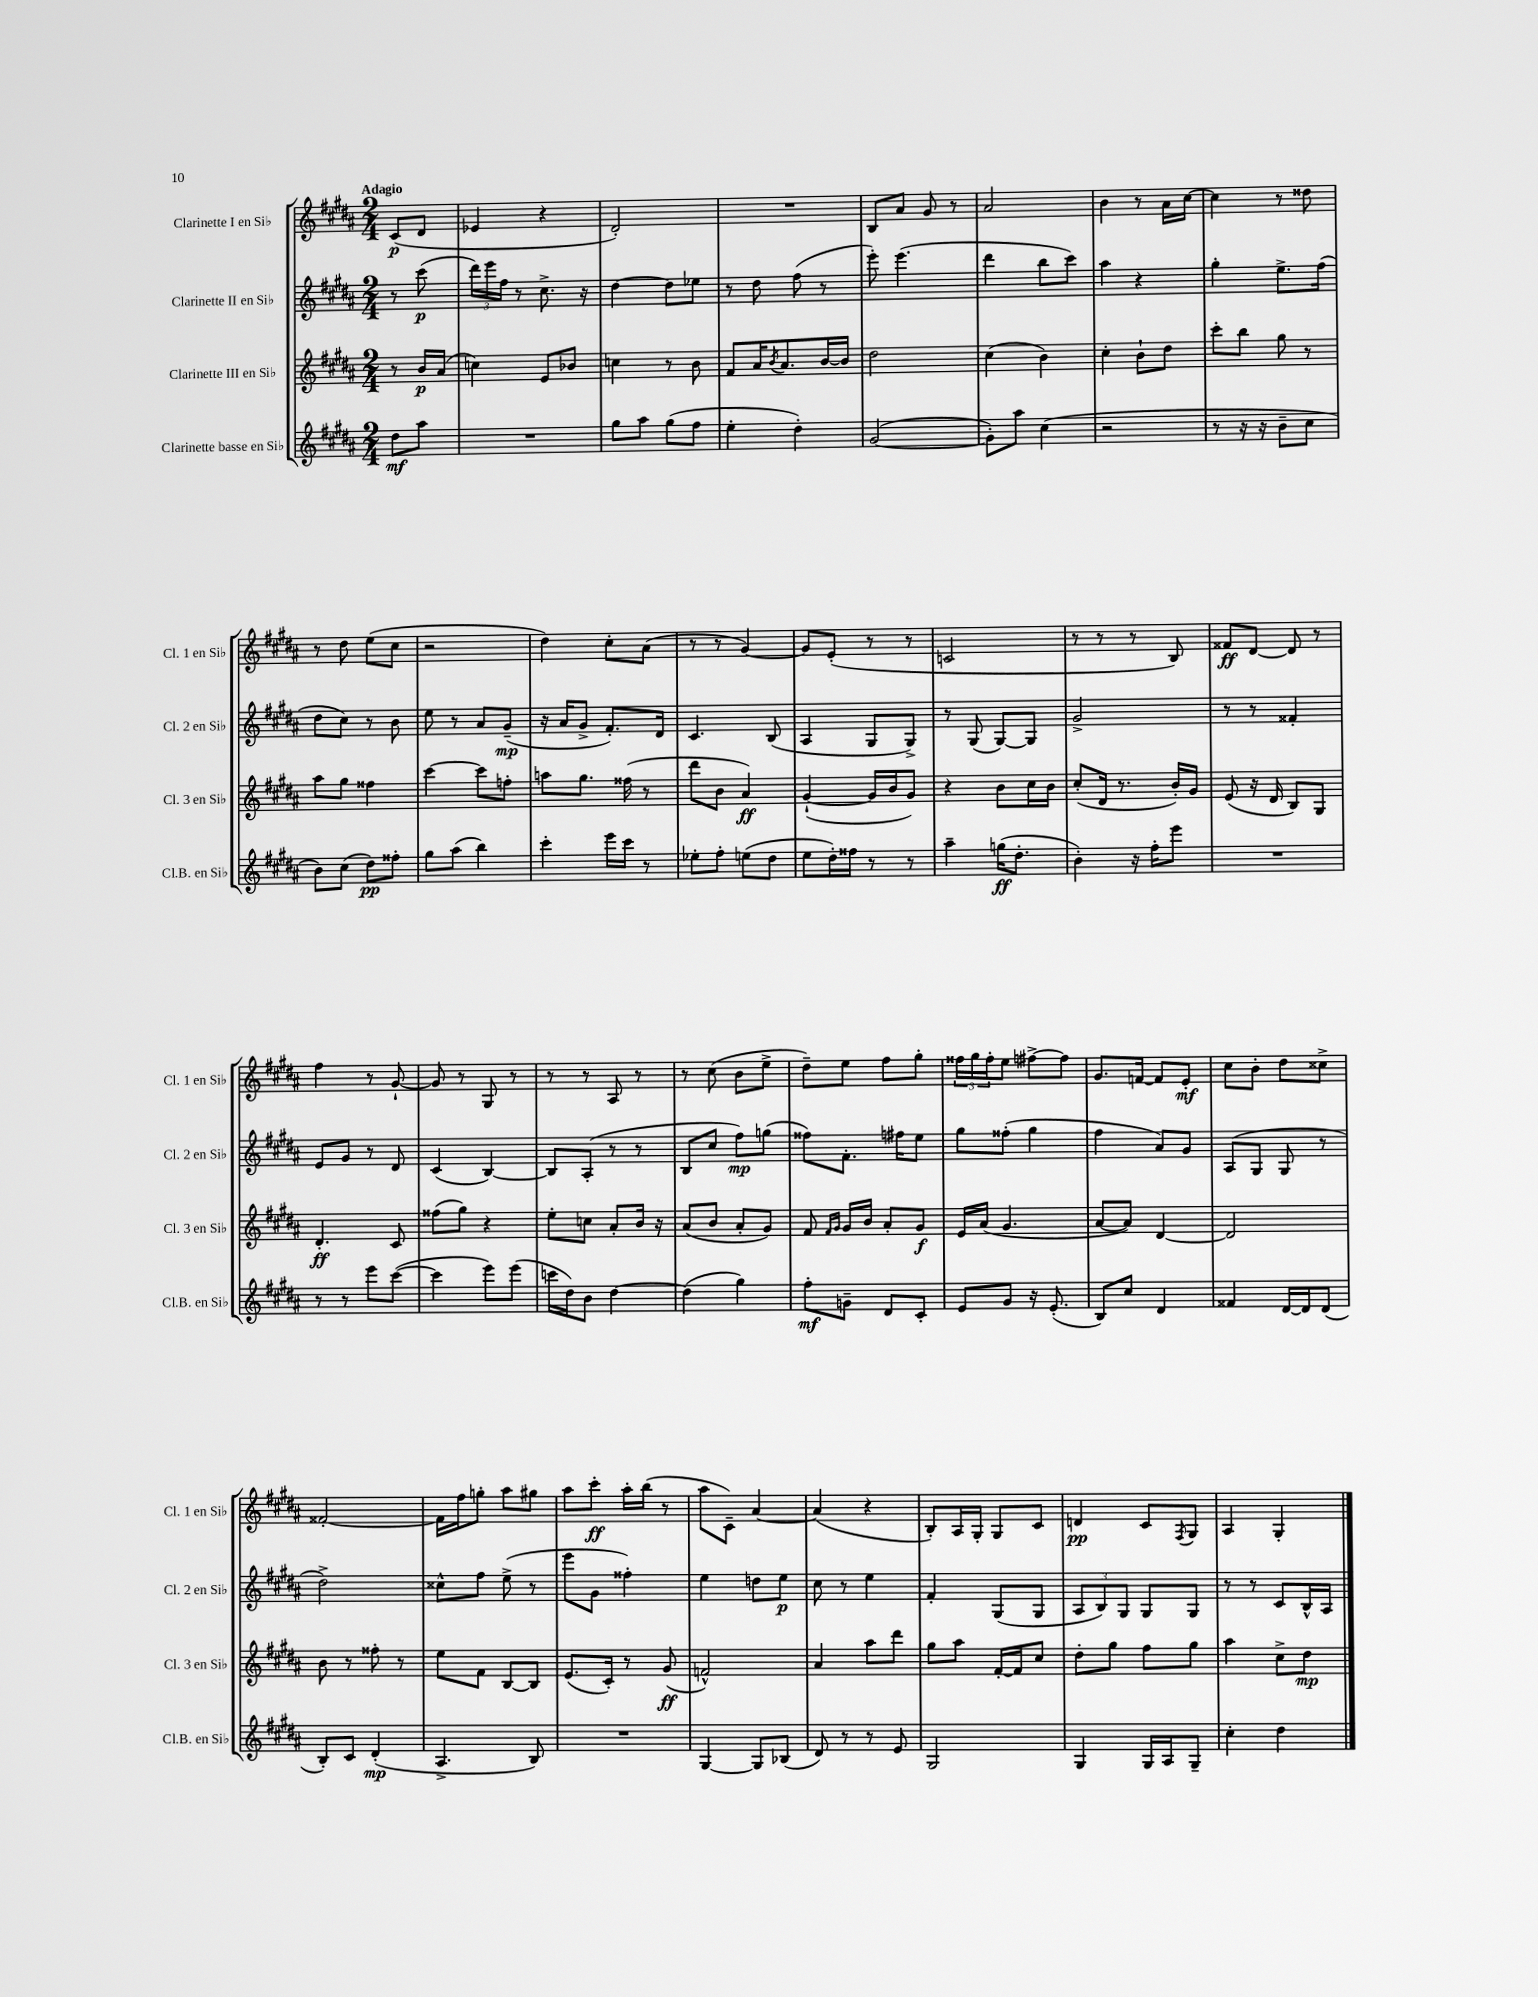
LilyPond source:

<<
\new StaffGroup <<
\new Staff = "s0" \with { instrumentName = "Clarinette I en Sib" shortInstrumentName = "Cl. 1 en Sib" } {
    \clef treble \key b \major \numericTimeSignature \time 2/4 \partial 4 \tempo "Adagio"
    cis'8\p( dis'8 |
    ees'4 r4 |
    dis'2-.) |
    R2 |
    b8 ais'8 gis'8 r8 |
    ais'2 |
    b'4 r8 ais'16 cis''16~ |
    cis''4 r8 disis''8 |
    r8 dis''8 e''8( cis''8 |
    r2 |
    dis''4) cis''8-. ais'8( |
    r8 r8 gis'4~) |
    gis'8 e'8-.( r8 r8 |
    c'2 |
    r8 r8 r8 b8) |
    fisis'8\ff dis'8~ dis'8 r8 |
    fis''4 r8 gis'8~-! |
    gis'8 r8 gis8 r8 |
    r8 r8 ais8 r8 |
    r8 cis''8( b'8 e''8-> |
    dis''8--) e''8 fis''8 gis''8-. |
    \tuplet 3/2 { fisis''16 gis''16 fisis''16-. } e''8 fis''8~-> fis''8 |
    gis'8. f'16~ f'8 e'8-.\mf |
    cis''8 b'8-. dis''8 cisis''8-> |
    fisis'2~-. |
    fisis'16 fis''16 g''8-. ais''8 gis''8 |
    ais''8 cis'''8-.\ff ais''16-. b''16( r8 |
    ais''8 cis'8--) ais'4~ |
    ais'4( r4 |
    b8-.) ais16 gis16-. gis8 cis'8 |
    d'4\pp cis'8 \acciaccatura { fis8 } gis8 |
    ais4 gis4-. \bar "|." |
}
\new Staff = "s1" \with { instrumentName = "Clarinette II en Sib" shortInstrumentName = "Cl. 2 en Sib" } {
    \clef treble \key b \major \numericTimeSignature \time 2/4 \partial 4
    r8 cis'''8\p( |
    \tuplet 3/2 { dis'''16) e'''16 fis''16 } r8 cis''8.-> r16 |
    dis''4~ dis''8 ees''8 |
    r8 dis''8 fis''8( r8 |
    e'''8-.) e'''4.( |
    dis'''4 b''8 cis'''8) |
    ais''4 r4 |
    gis''4-. e''8.-> fis''16( |
    dis''8 cis''8) r8 b'8 |
    e''8 r8 ais'8 gis'8--\mp( |
    r16 ais'16 gis'8-> fis'8.-.) dis'16 |
    cis'4. b8( |
    ais4 gis8 gis8->) |
    r8 gis8( gis8~) gis8 |
    gis'2-> |
    r8 r8 fisis'4-. |
    e'8 gis'8 r8 dis'8 |
    cis'4( b4~) |
    b8 ais8-.( r8 r8 |
    b8 cis''8 fis''8\mp) g''8( |
    fisis''8) fis'8.-. fis''16 e''8 |
    gis''8 fisis''8-.( gis''4 |
    fis''4 ais'8) gis'8 |
    ais8( gis8 gis8 r8 |
    dis''2->) |
    cisis''8-^ fis''8 e''8->( r8 |
    e'''8 gis'8 fisis''4-.) |
    e''4 d''8 e''8\p |
    cis''8 r8 e''4 |
    fis'4-. gis8( gis8 |
    \tuplet 3/2 { ais8 b8) gis8 } gis8 gis8 |
    r8 r8 cis'8 b16-^ ais16 \bar "|." |
}
\new Staff = "s2" \with { instrumentName = "Clarinette III en Sib" shortInstrumentName = "Cl. 3 en Sib" } {
    \clef treble \key b \major \numericTimeSignature \time 2/4 \partial 4
    r8 b'16\p ais'16( |
    c''4) e'8 bes'8 |
    c''4 r8 b'8 |
    fis'8 ais'16 \acciaccatura { b'8 } ais'8. b'16~ b'16 |
    dis''2 |
    cis''4( b'4) |
    cis''4-. b'8-! dis''8 |
    cis'''8-. b''8 gis''8 r8 |
    ais''8 gis''8 fisis''4 |
    cis'''4~ cis'''8 f''8-. |
    a''8 gis''8. fisis''16( r8 |
    dis'''8 b'8 ais'4\ff) |
    gis'4~-!( gis'16 b'16 gis'8) |
    r4 b'8 cis''16 b'16 |
    cis''8-.( dis'16 r8. b'16-.) gis'16 |
    e'8( r16 dis'16 b8) gis8 |
    dis'4.-.\ff cis'8 |
    fisis''8( gis''8) r4 |
    e''8-. c''8 ais'8-. b'16 r16 |
    ais'8( b'8 ais'8-. gis'8) |
    fis'8 \grace { fis'16 gis'16 } gis'16 b'16 ais'8-. gis'8\f |
    e'16 ais'16( gis'4. |
    ais'8~ ais'8) dis'4~ |
    dis'2 |
    b'8 r8 fisis''8-. r8 |
    e''8 fis'8 b8~ b8 |
    e'8.( cis'16-.) r8 gis'8\ff( |
    f'2-^) |
    ais'4 ais''8 dis'''8 |
    gis''8 ais''8 fis'16~-. fis'16 cis''8 |
    dis''8-. gis''8 fis''8 gis''8 |
    ais''4 cis''8-> dis''8\mp \bar "|." |
}
\new Staff = "s3" \with { instrumentName = "Clarinette basse en Sib" shortInstrumentName = "Cl.B. en Sib" } {
    \clef treble \key b \major \numericTimeSignature \time 2/4 \partial 4
    dis''8\mf ais''8 |
    R2 |
    gis''8 ais''8 gis''8( fis''8 |
    e''4-. dis''4-.) |
    gis'2~( |
    gis'8-.) ais''8 cis''4( |
    r2 |
    r8 r16 r16 b'8-- cis''8 |
    b'8) cis''8( dis''8\pp) fisis''8-. |
    gis''8 ais''8( b''4) |
    cis'''4-. e'''16 cis'''16 r8 |
    ees''8-. fis''8-. e''8( dis''8 |
    e''8 dis''16-.) fisis''16 r8 r8 |
    ais''4-- g''16\ff( dis''8.-. |
    b'4-.) r16 fis''16-. e'''8 |
    R2 |
    r8 r8 e'''8 cis'''8~( |
    cis'''4 e'''8) e'''8( |
    c'''16 dis''16) b'8 dis''4~ |
    dis''4( gis''4) |
    fis''8-.\mf g'8-- dis'8 cis'8-. |
    e'8 gis'8 r16 e'8.-.( |
    b8) cis''8 dis'4 |
    fisis'4 dis'16~ dis'16 dis'8( |
    b8-.) cis'8 dis'4-.\mp( |
    ais4.-> b8) |
    R2 |
    gis4~ gis8 bes8( |
    dis'8) r8 r8 e'8 |
    gis2 |
    gis4 gis16 ais16 gis8-- |
    cis''4-. dis''4 \bar "|." |
}
>>
>>
\layout { \context { \Score \remove "Bar_number_engraver" } }
